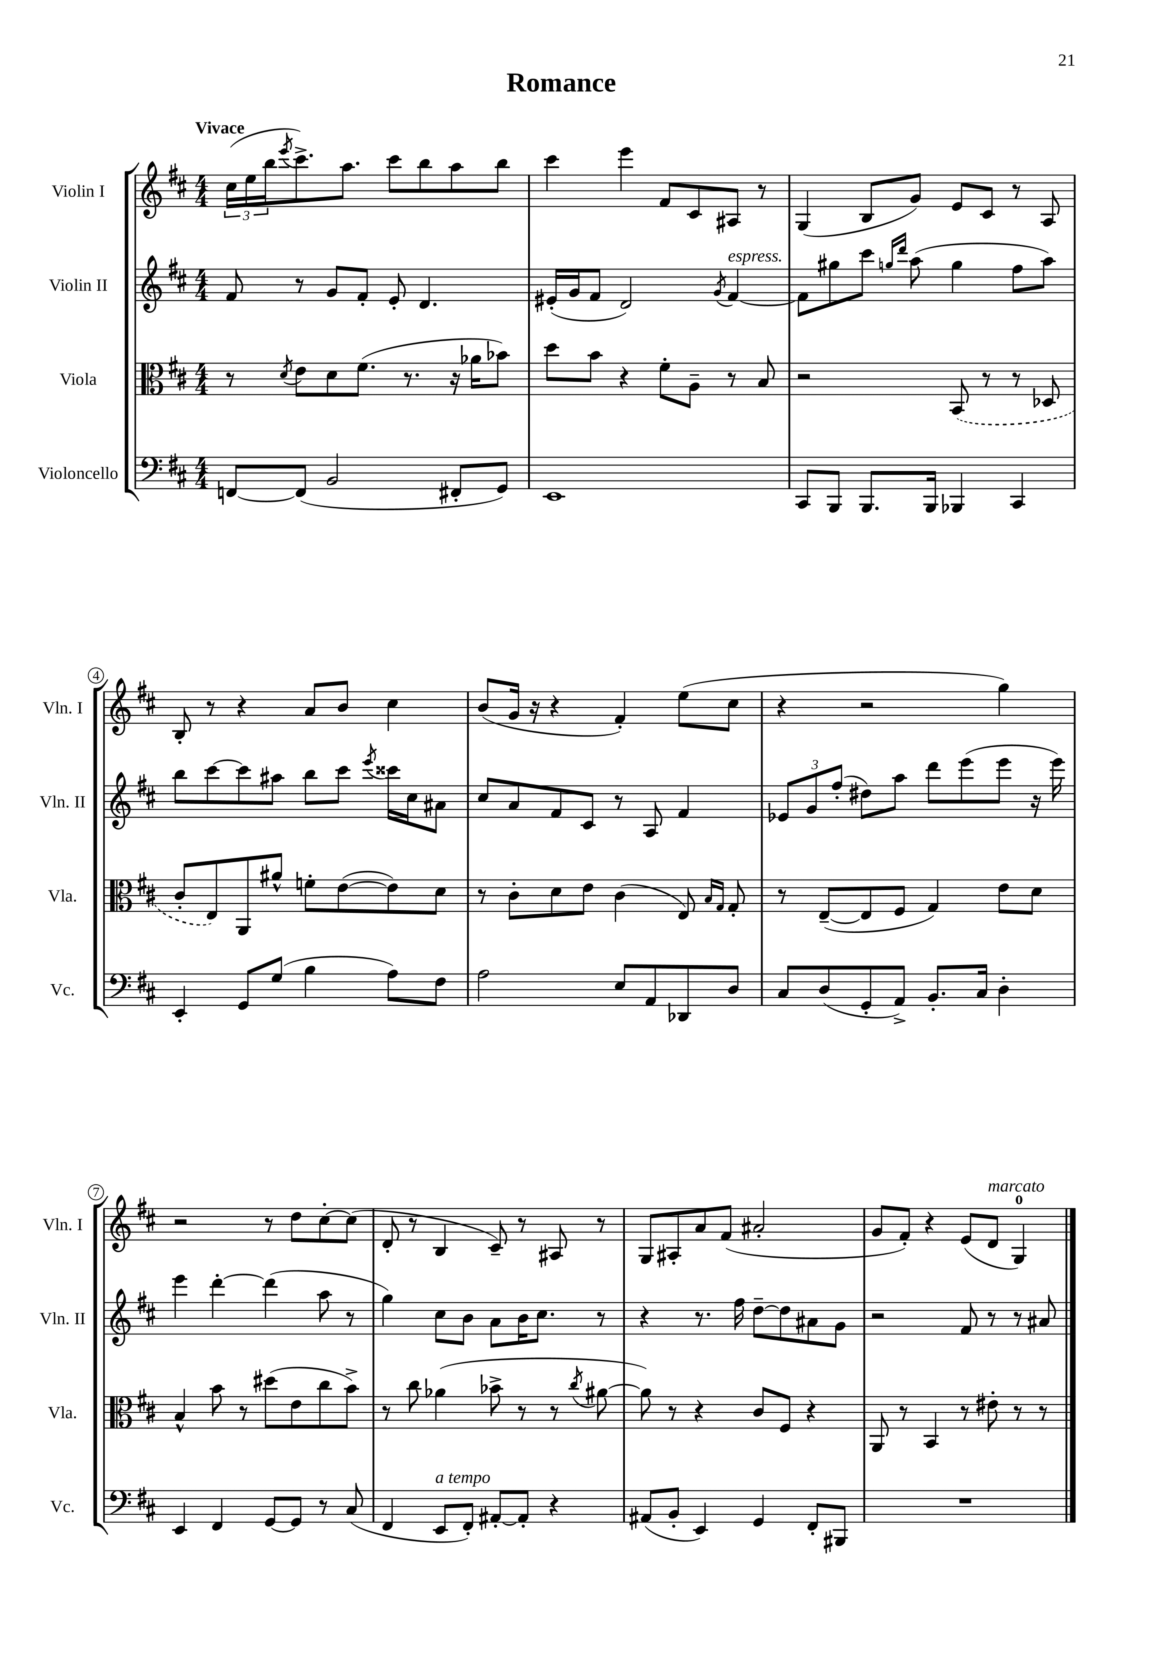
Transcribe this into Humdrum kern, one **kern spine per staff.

**kern	**kern	**kern	**kern
*staff4	*staff3	*staff2	*staff1
*clefF4	*clefC3	*clefG2	*clefG2
*k[f#c#]	*k[f#c#]	*k[f#c#]	*k[f#c#]
*M4/4	*M4/4	*M4/4	*M4/4
[8FF	8r	8f#	(24cc#
.	.	.	24ee
.	.	.	24bb
.	8qd	.	8qeee
(8FF]	8e	8r	8.ccc#^)
2BB	8d	8g	.
.	.	.	8.aa
.	(8.f#	8f#'	.
.	.	8e'	8ccc#
.	8.r	.	.
.	.	4.d	8bb
8FF#'	16r	.	8aa
.	16a-	.	.
8GG)	8b-)	.	8bb
=	=	=	=
1EE	8dd	(16e#'	4ccc#
.	.	16g	.
.	8b	8f#	.
.	4r	2d)	4eee
.	8f#'	.	8f#
.	8A~	.	8c#
.	.	8qg	.
.	8r	[4f#	8A#
.	8B	.	8r
=	=	=	=
8CC#	2r	8f#]	(4G
8BBB	.	8gg#	.
8.BBB	.	8ccc#	8B
.	.	16qqgg	.
.	.	16qqddd	.
.	.	(8aa	8g)
16BBB	.	.	.
4BBB-	(8BB	4gg	8e
.	8r	.	8c#
4CC#	8r	8ff#	8r
.	8D-	8aa)	8A
=	=	=	=
4EE'	8c#'	8bb	8B'
.	8E)	[8ccc#	8r
8GG	8AA	8ccc#]	4r
(8G	8a#^^	8aa#	.
4B	8f'	8bb	8a
.	([8e	8ccc#	8b
.	.	8qeee	.
8A)	8e])	16ccc##	4cc#
.	.	16cc#	.
8F#	8d	8a#	.
=	=	=	=
2A	8r	8cc#	(8b
.	8c#'	8a	16g
.	.	.	16r
.	8d	8f#	4r
.	8e	8c#	.
8E	(4c#	8r	4f#')
8AA	.	8A	.
8DD-	8E)	4f#	(8ee
.	16qqB	.	.
.	16qqG	.	.
8D	8G'	.	8cc#
=	=	=	=
8C#	8r	12e-	4r
.	.	12g	.
(8D	([8E~	.	.
.	.	(12ff#'	.
8GG'	8E]	8dd#)	2r
8AA^)	8F#	8aa	.
8.BB'	4G)	8ddd	.
.	.	(8eee	.
16C#	.	.	.
4D'	8e	8eee	4gg)
.	8d	16r	.
.	.	16eee)	.
=	=	=	=
4EE	4B^^	4eee	2r
4FF#	8b	[4ddd'	.
.	8r	.	.
[8GG	(8dd#	(4ddd]	8r
8GG]	8e	.	8dd
8r	8cc#	8aa	[8cc#'
(8C#	8b^)	8r	(8cc#]
=	=	=	=
4FF#	8r	4gg)	8d'
.	8cc#	.	8r
8EE	(4a-	8cc#	4B
8FF#')	.	8b	.
[8AA#'	8b-^	8a	8c#~)
8AA#']	8r	16b	8r
.	.	8.cc#	.
4r	8r	.	8A#
.	8qcc#	.	.
.	[8a#	8r	8r
=	=	=	=
(8AA#	8a#])	4r	8G
8BB'	8r	.	8A#'
4EE)	4r	8.r	8a
.	.	.	(8f#
.	.	16ff#	.
4GG	8c#	[8dd~	2a#'
.	8F#	8dd]	.
8FF#'	4r	8a#	.
8BBB#	.	8g	.
=	=	=	=
1r	8AA	2r	8g
.	8r	.	8f#')
.	4BB	.	4r
.	8r	8f#	(8e
.	8e#'	8r	8d
.	8r	8r	4G)
.	8r	8a#	.
==	==	==	==
*-	*-	*-	*-
